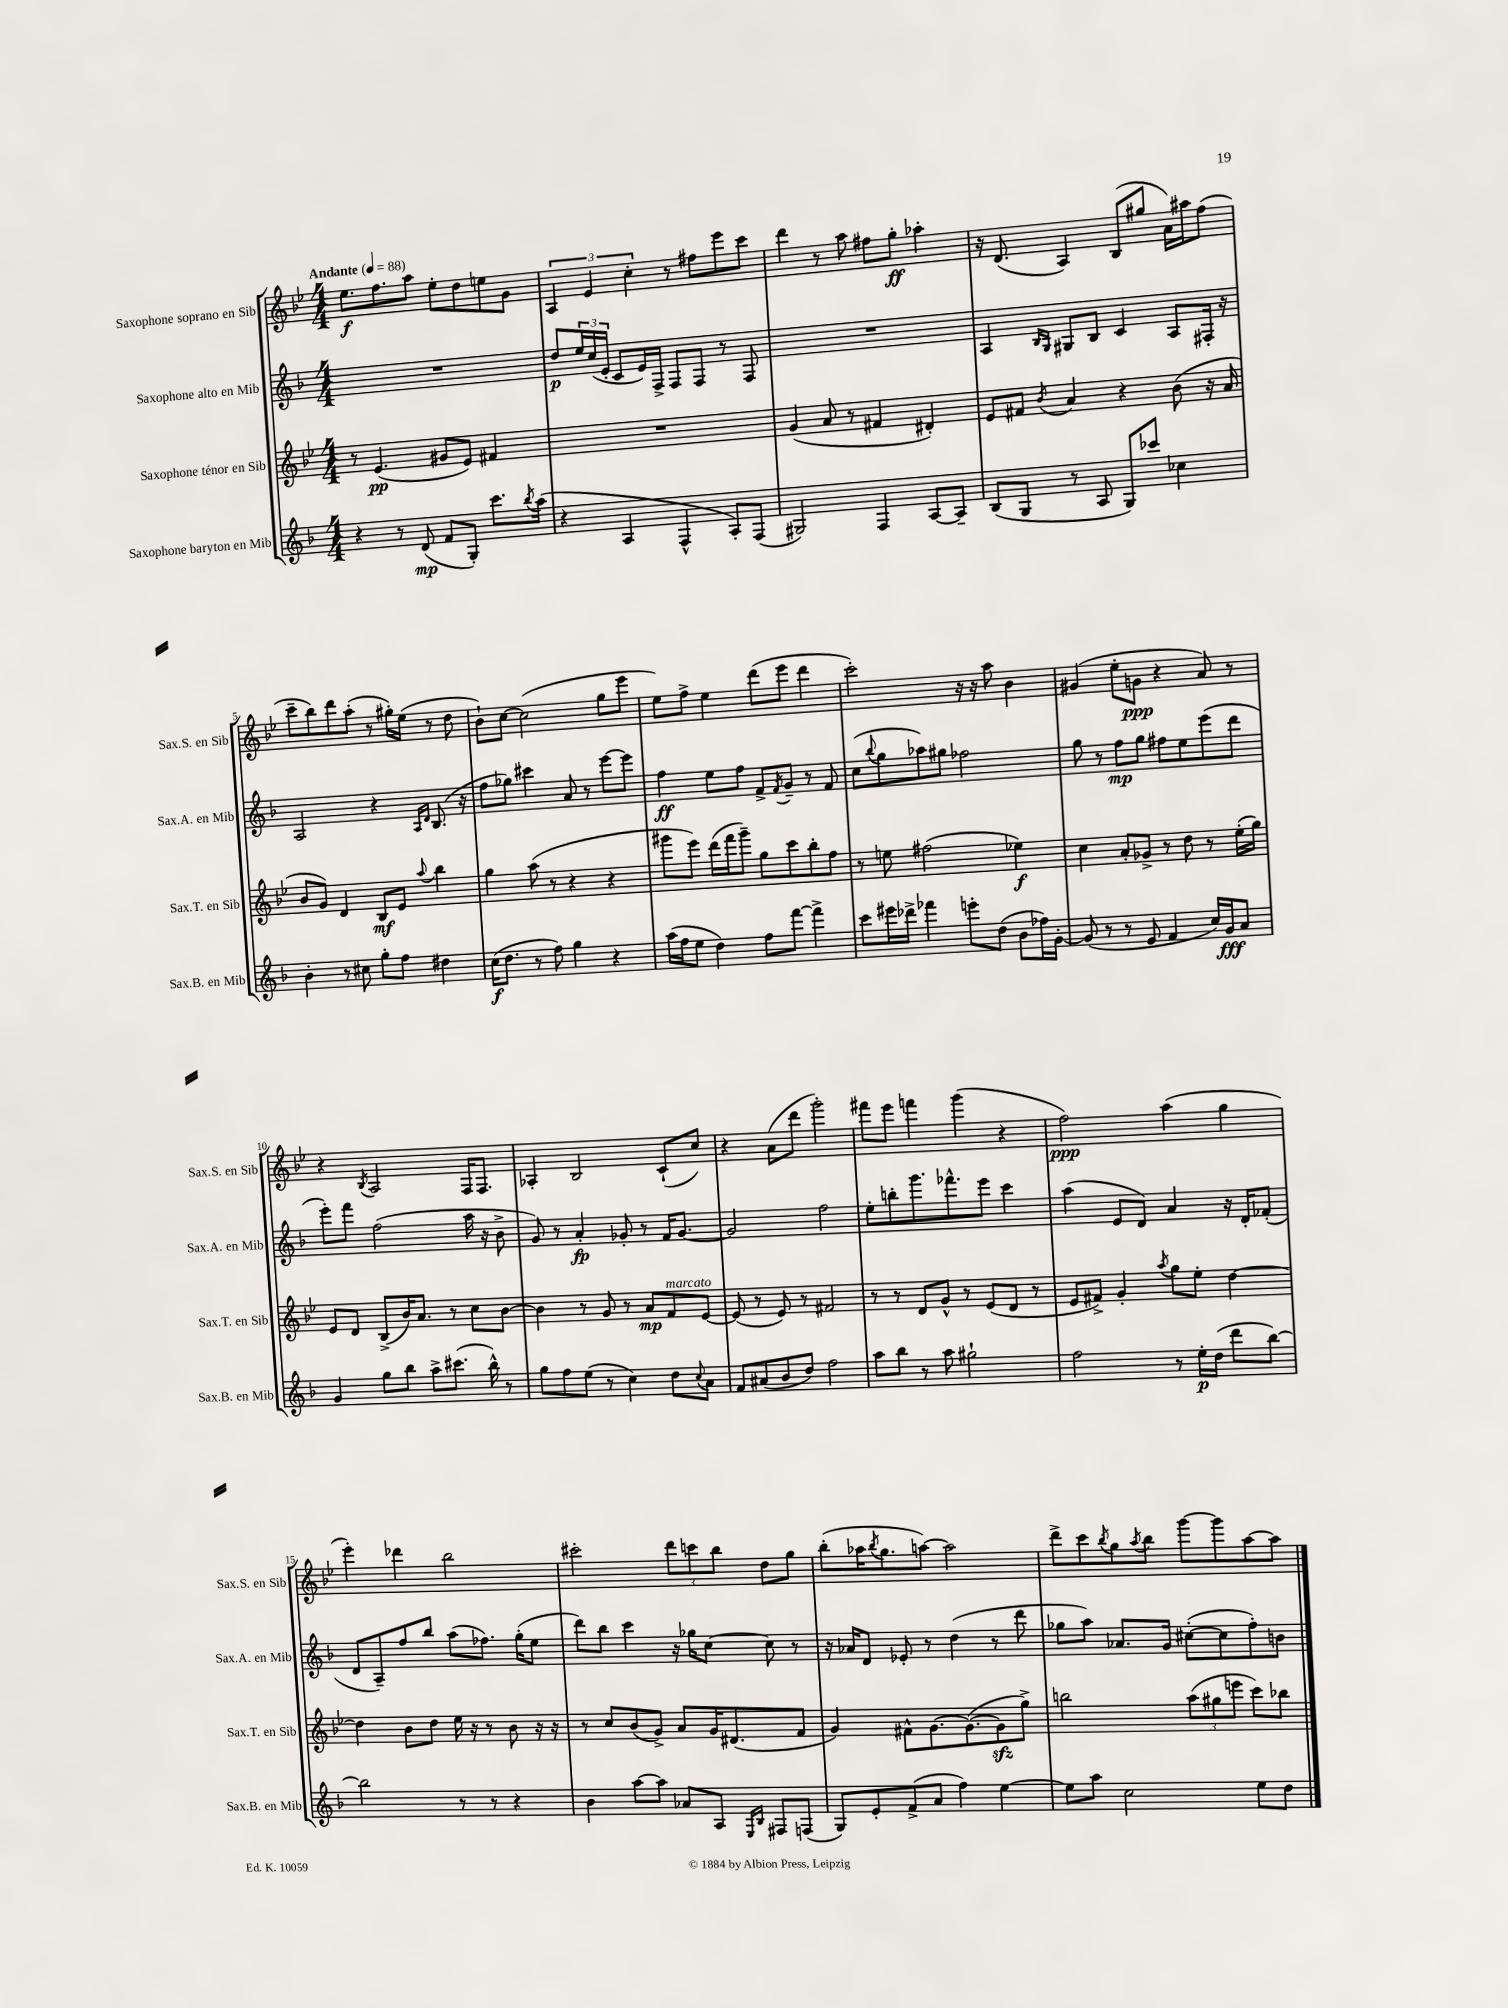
<<
\new StaffGroup <<
\new Staff = "s0" \with { instrumentName = "Saxophone soprano en Sib" shortInstrumentName = "Sax.S. en Sib" } {
    \clef treble \key bes \major \numericTimeSignature \time 4/4 \tempo "Andante" 4 = 88
    ees''8.\f f''8. a''8 ees''8-. d''8 e''8 g'8 |
    \tuplet 3/2 { a4 ees'4 c''4-. } r8 fis''8 ees'''8 c'''8 |
    d'''4 r8 a''8 fis''8 g''8-.\ff aes''4-. |
    r16 d'8.( a4) bes8( gis''8 a'16) ais''16 f''8( |
    c'''8-- bes''8) d'''8 a''8-.( r8 gis''16-.) ees''16( r8 d''8 |
    bes'8-!) c''8~ c''2( g''8 ees'''8 |
    ees''8) f''8-> ees''4 d'''8( ees'''8 d'''4 |
    c'''2-.) r16 r16 a''8 bes'4 |
    gis'4( ees''8-. g'8\ppp r4 a'8) r8 |
    r4 \acciaccatura { bes8 } a2 f16 f8. |
    aes4-. bes2 c'8-!( c''8) |
    r4 a'8( d'''8 g'''2-.) |
    fis'''8 ees'''8 f'''4 g'''4( r4 |
    f''2\ppp) a''4( g''4 |
    ees'''4-.) des'''4 bes''2 |
    cis'''2-. \tuplet 3/2 { d'''8 c'''8 bes''8 } d''8 g''8 |
    bes''8-.( aes''16 \acciaccatura { bes''8 } g''8. a''8~) a''2 |
    d'''8-> c'''8 \acciaccatura { bes''8 } g''8 \acciaccatura { a''8 } bes''8 g'''8~ g'''8 a''8~ a''8 \bar "|." |
}
\new Staff = "s1" \with { instrumentName = "Saxophone alto en Mib" shortInstrumentName = "Sax.A. en Mib" } {
    \clef treble \key f \major \numericTimeSignature \time 4/4
    R1 |
    d''8\p \tuplet 3/2 { e''16 c''16( e'16-. } c'8 e'16) f16-> f8 f8 r8 f8 |
    R1 |
    a4 \grace { bes16 g16 } gis8 bes8 c'4 a8 fis16-. r16 |
    a2 r4 \grace { a16 d'16 } bes8.( r16 |
    f''8 ges''8) cis'''4 a'8 r8 e'''8~ e'''8 |
    f''4\ff e''8 f''8 f'8-> \acciaccatura { f'8 } g'8-- r8 f'8 |
    c''8( \appoggiatura { bes''8 } g''8 aes''8) gis''8 fes''2 |
    g''8 r8 f''8\mp g''8 fis''8 e''8 e'''8( d'''8 |
    e'''8-.) f'''8 f''2( a''16 r16 bes'8-> |
    g'8) r8 a'4-.\fp ges'8-. r8 f'16 ges'8.~ |
    ges'2 f''2 |
    e''8-. b''8-. g'''8. fes'''8.-^ e'''8 c'''4 |
    a''4( e'8 d'8) a'4 r16 d'16-. fes'8-.( |
    d'8 a8--) f''8 bes''8 a''8( fes''8.) g''16-.( e''8 |
    d'''8) bes''8 c'''4 r16 ges''16 c''8~ c''8 r8 |
    r16 aes'16 d'8 ees'8-. r8 d''4( r8 d'''8 |
    ges''8 a''8) aes'8. g'16 cis''8~-.( cis''8 f''8-.) b'8 \bar "|." |
}
\new Staff = "s2" \with { instrumentName = "Saxophone ténor en Sib" shortInstrumentName = "Sax.T. en Sib" } {
    \clef treble \key bes \major \numericTimeSignature \time 4/4
    r8 ees'4.\pp( gis'8 ees'8) fis'4 |
    R1 |
    g'4( a'8 r8 fis'4 dis'4-.) |
    ees'8 fis'8 \acciaccatura { bes'8 } a'4 r4 bes'8( r16 a'16 |
    bes'8 g'8) d'4 bes8\mf ees'8 \appoggiatura { a''8 } bes''4 |
    g''4 a''8( r8 r4 r4 |
    gis'''8 ees'''8) d'''16( f'''16 gis'''8--) g''8 c'''8 bes''8-. f''8 |
    r8 e''8 fis''2( ees''4\f) |
    c''4 a'8-. ges'8-> r8 d''8 r8 ees''16-.( g''16) |
    ees'8 d'8 bes8->( bes'16) a'8. r8 c''8 bes'8~ |
    bes'4 r8 g'8 r8 a'8\mp f'8^\markup { \italic "marcato" } ees'8~ |
    ees'8( r8 ees'8) r8 fis'2 |
    r8 r8 d'8 g'8-^ r8 ees'8( d'8 r8 |
    ees'8 fis'8->) g'4-. \acciaccatura { a''8 } g''8 ees''8-. d''4~ |
    d''4 bes'8 d''8 ees''16 r16 r8 bes'8 r16 r16 |
    r8 c''8 bes'8( g'8->) a'8 g'16 dis'8.( f'8 |
    g'4) fis'8-^ g'8.~ g'8.~( g'8\sfz g''8->) |
    b''2 \tuplet 3/2 { a''8( gis''8 e'''8 } c'''8) bes''8 \bar "|." |
}
\new Staff = "s3" \with { instrumentName = "Saxophone baryton en Mib" shortInstrumentName = "Sax.B. en Mib" } {
    \clef treble \key f \major \numericTimeSignature \time 4/4
    r4 r8 d'8\mp( f'8 g8-.) c'''8. \acciaccatura { bes''8 } a''16( |
    r4 a4 f4-^ a8-.) f8( |
    gis2) f4 a8~ a8-- |
    bes8( g8 r8 a8 g8) ces'''8 ces''4 |
    bes'4-. r8 cis''8 g''8-. f''8 dis''4 |
    c''16\f( d''8. r8 f''8) g''4 r4 |
    a''16( f''16 e''8 d''4) f''8 f'''8~ f'''4-> |
    c'''8 eis'''16 des'''16-> fes'''4 e'''8-. d''8( bes'8 fes''16) g'16~-. |
    g'8( r8 r8 e'8 f'4 c''16) g'16\fff a'8 |
    g'4 g''8 bes''8 a''8-> cis'''8.( bes''16-^) r8 |
    g''8 f''8 e''8( r8 c''4) d''8 \appoggiatura { c''8 } a'8 |
    f'8 ais'8( bes'8 d''8) f''2 |
    a''8 bes''8 r8 a''8 gis''2-! |
    f''2 r8 e''16-.\p d''16( d'''8 bes''8~) |
    bes''2 r8 r8 r4 |
    bes'4 a''8~ a''8 aes'8 a8 \grace { e16 bes16 } fis8 f8( |
    g8) e'8-. f'8->( a'8 f''4) e''4~ |
    e''8 a''8 c''2 e''8 d''8 \bar "|." |
}
>>
>>
